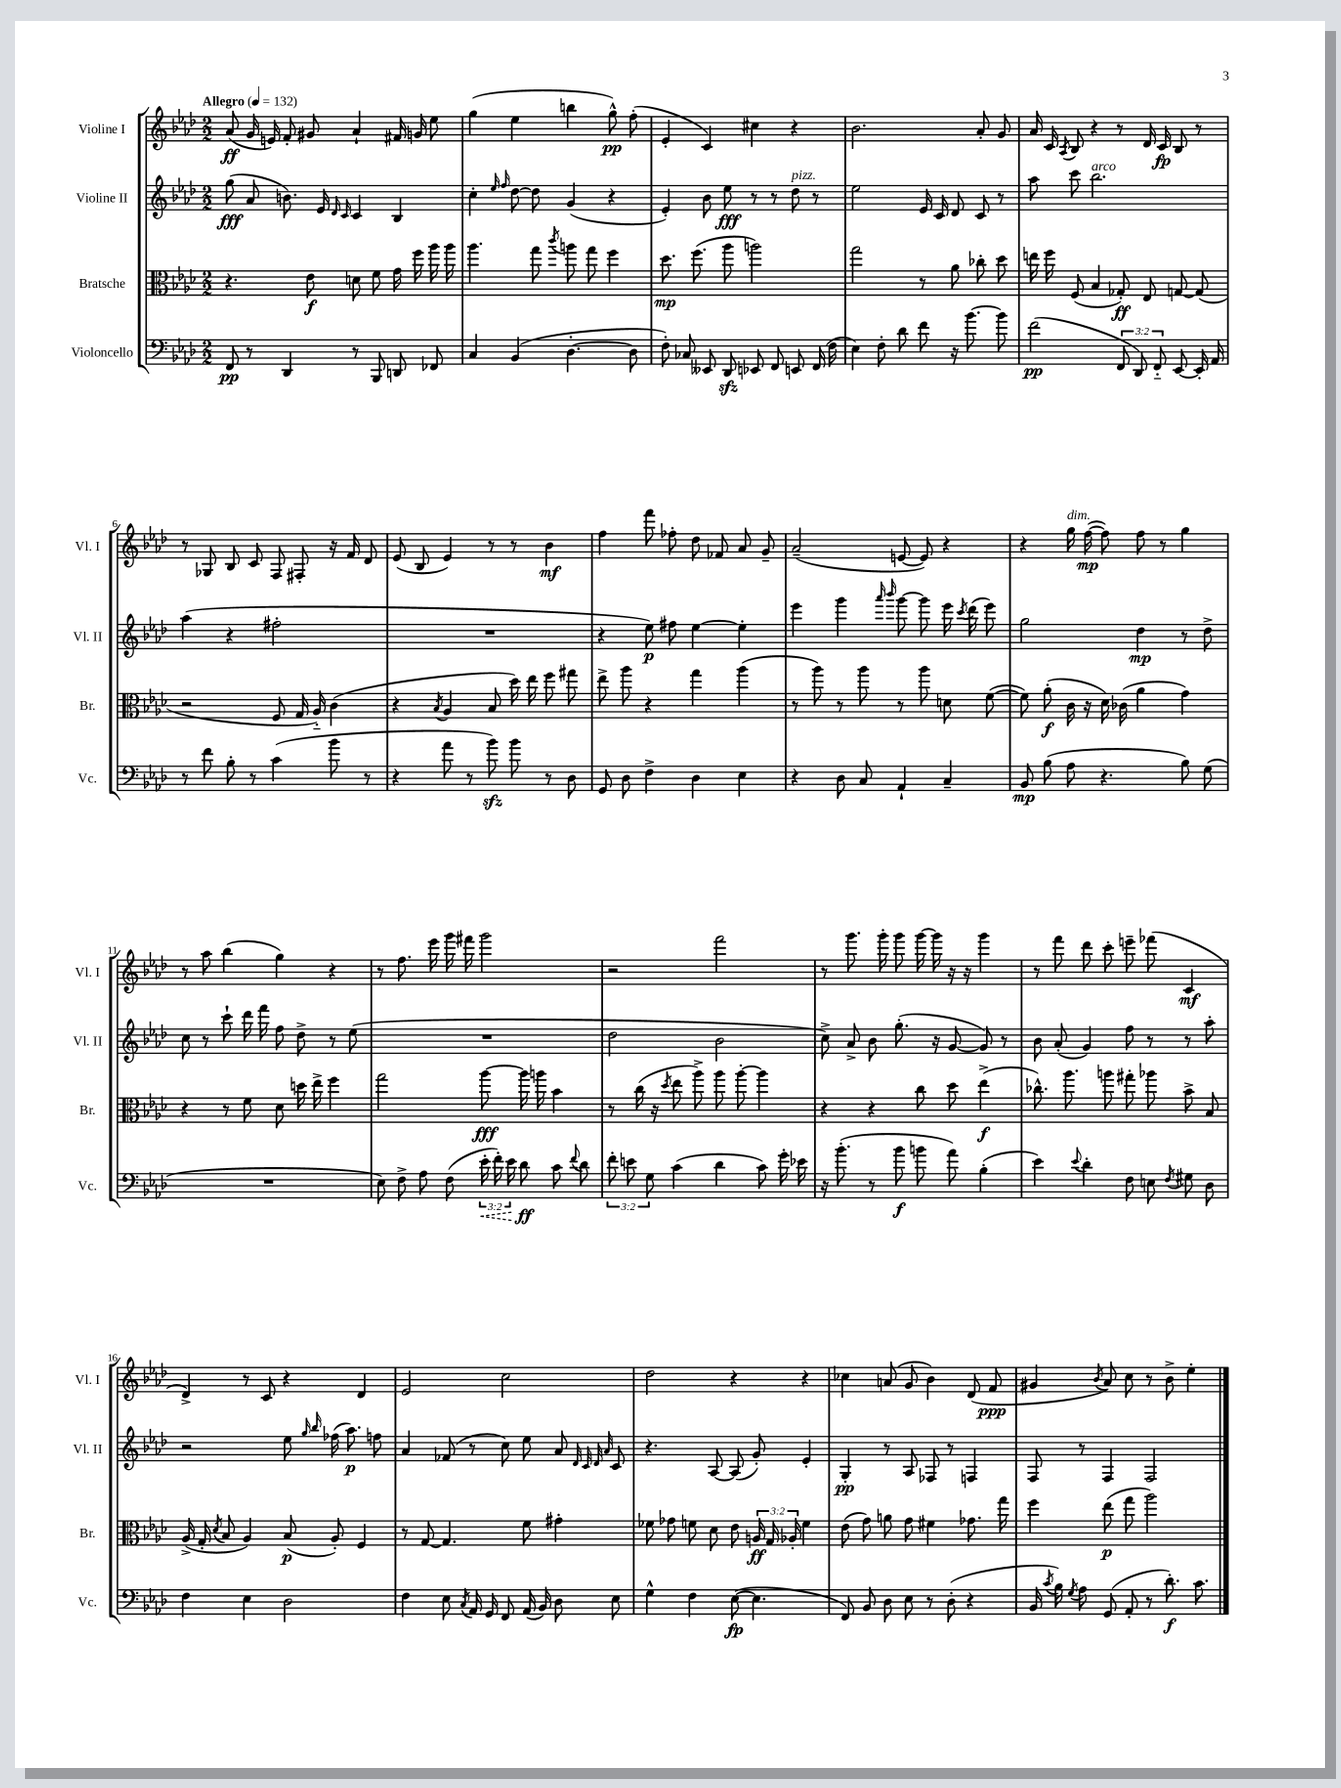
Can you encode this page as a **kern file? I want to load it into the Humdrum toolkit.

**kern	**kern	**kern	**kern
*staff4	*staff3	*staff2	*staff1
*clefF4	*clefC3	*clefG2	*clefG2
*k[b-e-a-d-]	*k[b-e-a-d-]	*k[b-e-a-d-]	*k[b-e-a-d-]
*M2/2	*M2/2	*M2/2	*M2/2
*MM132	*MM132	*MM132	*MM132
8FF	4.r	(8gg	(8a-
8r	.	8a-	16g
.	.	.	16e)
4DD-	.	8.b)	8f'
.	8e-	.	8g#
.	.	16e-	.
.	.	16qqd-	.
.	.	16qqc	.
8r	8d	4c	4a-`
8BBB-	8f	.	.
8DD	16g	4B-	16f#
.	16ff	.	16g
8FF-	16aa-	.	8ee-
.	16aa-	.	.
=	=	=	=
4C	4.aa-	4cc'	(4gg
.	.	16qqee-	.
.	.	16qqff	.
(4BB-	.	[8dd-	4ee-
.	8gg	8dd-]	.
.	8qccc	.	.
[4.D-'	8aa	(4g	4bb
.	8gg	.	.
.	4ff	4r	8gg^^)
8D-]	.	.	(8ff'
=	=	=	=
8F')	8.dd-	4e-')	4e-'
8C-	.	.	.
.	(8.ff	.	.
8EE--	.	8b-	4c)
8DD-	8aa-	8ee-	.
8EE-	2aa)	8r	4cc#
8FF	.	8r	.
8EE	.	8dd-	4r
(16FF	.	8r	.
16F	.	.	.
=	=	=	=
4E-)	2gg	2ee-	2.b-
8F'	.	.	.
8d-	.	.	.
8f	8r	16e-	.
.	.	16c	.
16r	8a-	8d-	.
[8.b-	.	.	.
.	8cc-'	8c	8a-'
8b-]	8dd-	8r	8g
=	=	=	=
(2f	16ee	8aa-	16a-
.	16ff	.	16c
.	.	.	8qA-
.	(8F	8ccc	8B-
.	4B-	2.bb-	4r
12FF	8G-')	.	8r
12DD-)	.	.	.
.	8E-	.	16d-
12FF'~	.	.	.
.	.	.	16c
[8EE-	[8G	.	8B-
16EE-']	(8G]	.	8r
16AA-	.	.	.
=	=	=	=
8r	2r	(4aa-	8r
8f	.	.	8G-
8B-'	.	4r	8B-
8r	.	.	8c
(4c	8F	2ff#'	8F
.	16G	.	8F#'
.	16A-'~)	.	.
8b-	(4c	.	16r
.	.	.	16f
8r	.	.	8d-
=	=	=	=
4r	4r	1r	(8e-
.	.	.	8B-
.	8qB-	.	.
8a-	4A-	.	4e-)
8r	.	.	.
8b-)	8B-	.	8r
8b-	16dd-)	.	8r
.	16ee-	.	.
8r	8ff	.	4b-
8D-	8gg#	.	.
=	=	=	=
8GG	8ee-^	4r	4ff
8D-	8aa-	.	.
4F^	4r	8ee-)	8fff
.	.	8ff#	8ff-'
4D-	4gg	[4ee-	8dd-
.	.	.	8f-
4E-	(4aa-	4ee-']	8a-
.	.	.	8g~
=	=	=	=
4r	8r	4eee-	(2a-~
.	8aa-)	.	.
8D-	8r	4ggg	.
8C	8aa-	.	.
.	.	16qqaaa-	.
.	.	16qqbbb-	.
4AA-`	8r	[8ggg	[8e
.	8aa-	8ggg]	8e])
4C~	8d	16eee-	4r
.	.	8qccc	.
.	.	(16ddd-	.
.	([8f	8eee-)	.
=	=	=	=
8BB-	8f])	2gg	4r
(8B-	(8a-'	.	.
8A-	16c	.	16gg
.	16r	.	([16ff
4.r	16d-)	.	8ff])
.	(16c-	.	.
.	4a-	4dd-	8ff
.	.	.	8r
8B-)	4g)	8r	4gg
(8G	.	8dd-^	.
=	=	=	=
1r	4r	8cc	8r
.	.	8r	8aa-
.	8r	8ccc`	(4bb-
.	8f	16ddd-	.
.	.	16fff	.
.	8d-	8ff	4gg)
.	16dd	8dd-^	.
.	16ee-^	.	.
.	4ff	8r	4r
.	.	(8ee-	.
=	=	=	=
8E-)	2gg	1r	8r
8F^	.	.	8.ff
8A-	.	.	.
.	.	.	16eee-
(8F	.	.	16ggg
.	.	.	16fff#
24e-'	[8aa-	.	2ggg
24f')	.	.	.
24e-	.	.	.
8d-	16aa-]	.	.
.	16aa	.	.
8c	4b-	.	.
8qqf	.	.	.
8d-	.	.	.
=	=	=	=
12f'	8r	2dd-	2r
12e	.	.	.
.	(16cc	.	.
12G	.	.	.
.	16r	.	.
.	8qdd-	.	.
(4c	8ee-	.	.
.	8aa-^)	.	.
4d-	8aa-	2b-	2fff
.	[8aa-'	.	.
8c)	4aa-]	.	.
16g'	.	.	.
16e-	.	.	.
=	=	=	=
16r	4r	8cc^)	8r
(8.b-'	.	.	.
.	.	8a-^	8.ggg
8r	4r	8b-	.
.	.	.	16ggg'
8b-	.	(8.gg'	8ggg
8b	8cc	.	[16ggg
.	.	16r	16ggg]
8a-)	8dd-	[8g	16r
.	.	.	16r
(4B-'	(4ee-^	8g])	4ggg
.	.	8r	.
=	=	=	=
4e-)	8.cc-^^)	8b-	8r
.	.	(8a-'	8fff
.	8.aa-	.	.
8qqe-	.	.	.
4d-'	.	4g)	8ddd-
.	8aa	.	8ccc'
8F	8gg#'	8ff	8eee~
8E	8aa-	8r	(8fff-
8qF	.	.	.
8G#	8b-^	8r	4c
8D-	8B-	8aa-'	.
=	=	=	=
4F	(16A-^	2r	4d-^)
.	16G'	.	.
.	8qd-	.	.
.	8B-	.	.
4E-	4A-)	.	8r
.	.	.	8c
2D-	(8B-	8ee-	4r
.	.	16qqgg	.
.	.	16qqbb-	.
.	8A-')	(16ff-	.
.	.	8.aa-)	.
.	4F	.	4d-
.	.	8ff	.
=	=	=	=
4F	8r	4a-	2e-
.	[8G	.	.
8E-	4.G]	(8f-	.
8qC	.	.	.
16AA-	.	8r	.
16GG	.	.	.
8FF	.	8cc)	2cc
(16AA-	8f	8ee-	.
16BB-)	.	.	.
8D-	4g#'	8a-	.
.	.	32qqd-	.
.	.	32qqc	.
.	.	32qqd-	.
.	.	32qqa-	.
8E-	.	8c	.
=	=	=	=
4G^^	8f-	4.r	2dd-
.	8g-	.	.
4F	8f	.	.
.	8d-	[8A-	.
([8E-	8e-	(8A-]	4r
4.E-]	24A	8g')	.
.	24G	.	.
.	24A-'	.	.
.	4f	4e-'	4r
=	=	=	=
8FF)	(8e-	4G'	4cc-
8BB-	8g)	.	.
8D-	8a	8r	(8a
8E-	8g	8A-	8g
8r	4f#	8F-	4b-)
(8D-'	.	8r	.
4r	8.g-	4F	(8d-
.	.	.	8f
.	16gg	.	.
=	=	=	=
16BB-	4ff	8F	4g#
8qc	.	.	.
16B-)	.	.	.
8qG	.	.	.
8A-	.	8r	.
.	.	.	8qb-
(8GG	(8ee-	4F	8a-)
8AA-'	8gg	.	8cc
8r	2aa-)	2F	8r
8.d-')	.	.	8b-^
.	.	.	4ee-'
8.c	.	.	.
==	==	==	==
*-	*-	*-	*-
